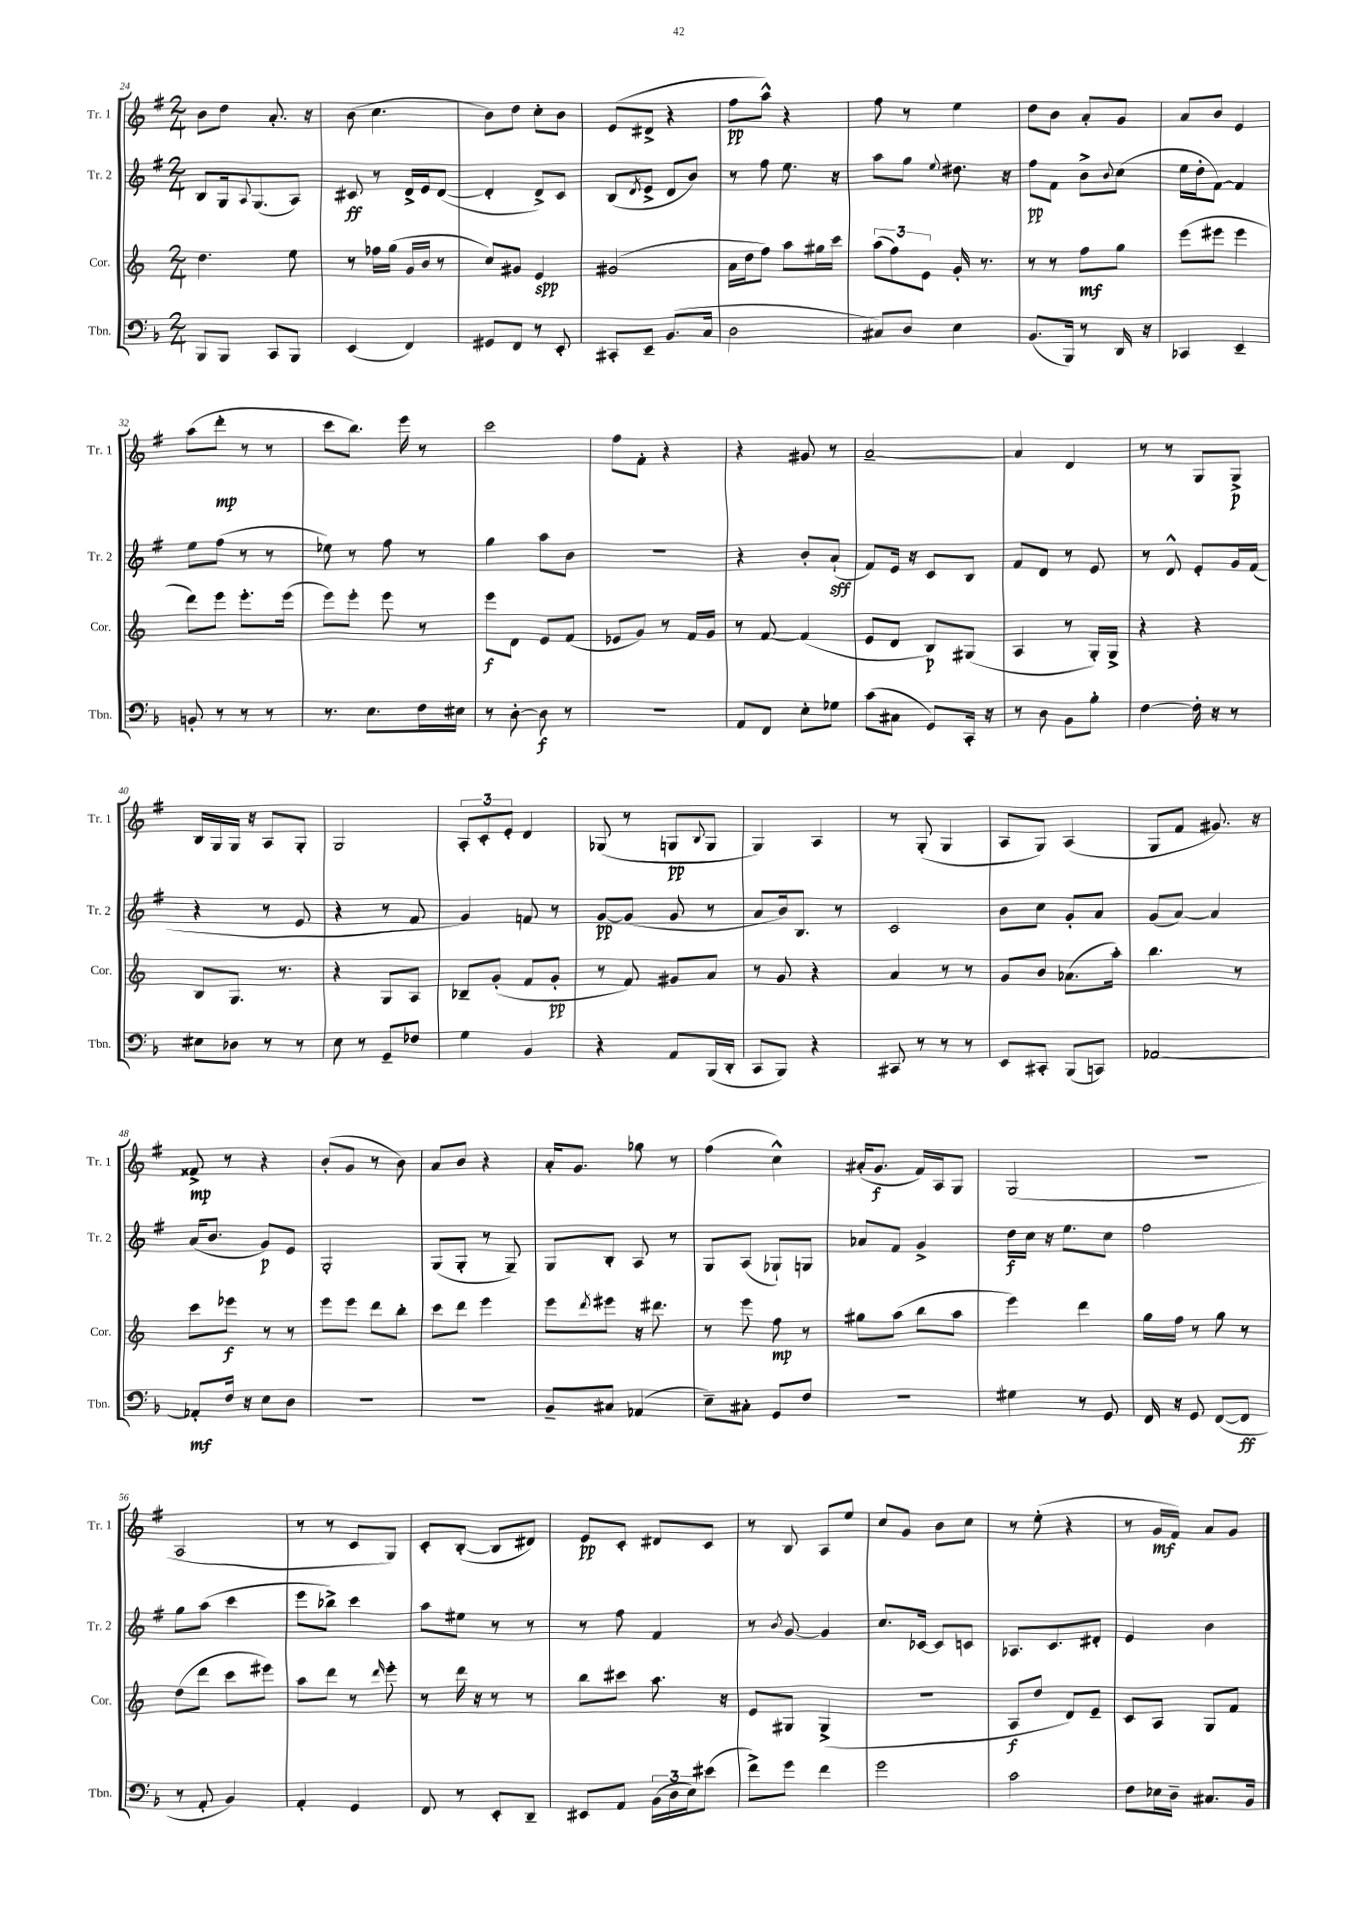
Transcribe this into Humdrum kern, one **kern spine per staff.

**kern	**dynam	**kern	**dynam	**kern	**dynam	**kern	**dynam
*part4	*part4	*part3	*part3	*part2	*part2	*part1	*part1
*staff4	*staff4	*staff3	*staff3	*staff2	*staff2	*staff1	*staff1
*I"Tbn.	*	*I"Cor.	*	*I"Tr. 2	*	*I"Tr. 1	*
*I'Tbn.	*	*I'Cor.	*	*I'Tr. 2	*	*I'Tr. 1	*
*clefF4	*	*clefG2	*	*clefG2	*	*clefG2	*
*k[b-]	*	*k[]	*	*k[f#]	*	*k[f#]	*
*M2/4	*	*M2/4	*	*M2/4	*	*M2/4	*
=24	=24	=24	=24	=24	=24	=24	=24
8BBB-/L	.	4.dd\	.	8B/L	.	8b\L	.
8BBB-/J	.	.	.	16G/k	.	8dd\J	.
.	.	.	.	8qqA/	.	.	.
.	.	.	.	(8.G/	.	.	.
8CC/L	.	.	.	.	.	8.a'/	.
8BBB-/J	.	8ee\	.	8A/J)	.	.	.
.	.	.	.	.	.	16r	.
=25	=25	=25	=25	=25	=25	=25	=25
(4EE/	.	8r	.	8c#X/	ff	(8b\	.
.	.	16ff-X\LL	.	8r	.	4.cc\	.
.	.	(16gg\JJ	.	.	.	.	.
4FF/)	.	16g/LL	.	16d^/LL	.	.	.
.	.	16b/JJ	.	16e/J	.	.	.
.	.	8r	.	([8d/J	.	.	.
=26	=26	=26	=26	=26	=26	=26	=26
8GG#X/L	.	8cc/L)	.	4d'/]	.	8b\L)	.
8FF/J	.	8g#X/J	.	.	.	8dd\J	.
8r	.	4e/	spp	8d^/L)	.	8cc'\L	.
8EE'/	.	.	.	8c/J	.	8b\J	.
=27	=27	=27	=27	=27	=27	=27	=27
8CC#X'/L	.	(2g#X/	.	(8B/L	.	(8e/L	.
.	.	.	.	8qd/	.	.	.
8EE~/J	.	.	.	8e^/J	.	8d#X^/J	.
(8.BB-/L	.	.	.	8d/L	.	4r	.
.	.	.	.	8b/J)	.	.	.
16C/Jk	.	.	.	.	.	.	.
=28	=28	=28	=28	=28	=28	=28	=28
2D\	.	16a\LL	.	8r	.	8ff#\L	pp
.	.	16dd\J	.	.	.	.	.
.	.	8ff\J)	.	8ff#\	.	8aa^^\J)	.
.	.	8aa\L	.	8.ee\	.	4r	.
.	.	16gg#X\L	.	.	.	.	.
.	.	16ccc\JJ	.	16r	.	.	.
=29	=29	=29	=29	=29	=29	=29	=29
8C#X/L)	.	(12aa\L	.	8aa\L	.	8ff#\	.
.	.	12ff\)	.	.	.	.	.
8D/J	.	.	.	8gg\J	.	8r	.
.	.	12e\J	.	.	.	.	.
.	.	.	.	8qqee/	.	.	.
4E\	.	16g'/	.	8.dd#X\	.	4ee\	.
.	.	8.r	.	.	.	.	.
.	.	.	.	16r	.	.	.
=30	=30	=30	=30	=30	=30	=30	=30
(8.BB-/L	.	8r	.	8ff#\L	pp	8dd\L	.
.	.	8r	.	8f#\J	.	8b\J	.
16BBB-/Jk)	.	.	.	.	.	.	.
8r	.	8ff\L	mf	8b^\L	.	8a'/L	.
.	.	.	.	8qqb/	.	.	.
16DD/	.	8gg\J	.	(8cc\J	.	8g/J	.
16r	.	.	.	.	.	.	.
=31	=31	=31	=31	=31	=31	=31	=31
4CC-X/	.	(8eee\L	.	16ee\LL	.	8a/L	.
.	.	.	.	16dd'\J	.	.	.
.	.	8eee#X\J	.	[8f#\J)	.	8b/J	.
4EE~/	.	4eee#\	.	4f#/]	.	4e/	.
!!LO:LB:g=z
=32	=32	=32	=32	=32	=32	=32	=32
8BBn'/	.	8ddd\L)	.	8ee\L	.	(8aa\L	.
8r	.	8eee\J	.	(8ff#\J	.	8ddd'\J	mp
8r	.	8.eee'\L	.	8r	.	8r	.
8r	.	.	.	8r	.	8r	.
.	.	(16eee\Jk	.	.	.	.	.
=33	=33	=33	=33	=33	=33	=33	=33
8.r	.	8eee\L)	.	8ee-X\)	.	8ccc\L	.
.	.	8eee'\J	.	8r	.	8.bb\J)	.
8.E\L	.	.	.	.	.	.	.
.	.	8eee\	.	8ff#\	.	.	.
.	.	.	.	.	.	16eee\	.
16F\L	.	8r	.	8r	.	8r	.
16E#X\JJ	.	.	.	.	.	.	.
=34	=34	=34	=34	=34	=34	=34	=34
8r	.	8eee\L	f	4gg\	.	2ccc\	.
[8D'\	.	8d\J	.	.	.	.	.
8D\]	f	8e/L	.	8aa\L	.	.	.
8r	.	(8f/J	.	8b\J	.	.	.
=35	=35	=35	=35	=35	=35	=35	=35
2r	.	8e-X/L	.	2r	.	8ff#\L	.
.	.	8g/J)	.	.	.	8f#'\J	.
.	.	8r	.	.	.	4r	.
.	.	16f/LL	.	.	.	.	.
.	.	16g/JJ	.	.	.	.	.
=36	=36	=36	=36	=36	=36	=36	=36
8AA/L	.	8r	.	4r	.	4r	.
8FF/J	.	[8f/	.	.	.	.	.
8E'\L	.	(4f/]	.	8b'/L	.	8g#X/	.
8G-X\J	.	.	.	(8a`/J	sff	8r	.
=37	=37	=37	=37	=37	=37	=37	=37
(8c\L	.	8e/L	.	8f#/L)	.	[2a~/	.
8C#X\J	.	8d/J	.	16e/Jk	.	.	.
.	.	.	.	16r	.	.	.
8GG/L)	.	8B/L)	p	8c/L	.	.	.
16CC'/Jk	.	(8G#X/J	.	8B/J	.	.	.
16r	.	.	.	.	.	.	.
=38	=38	=38	=38	=38	=38	=38	=38
8r	.	4A/	.	8f#/L	.	4a/]	.
8D\	.	.	.	8d/J	.	.	.
8BB-\L	.	8r	.	8r	.	4d/	.
8B-'\J	.	16G'/LL)	.	8e/	.	.	.
.	.	16G^/JJ	.	.	.	.	.
=39	=39	=39	=39	=39	=39	=39	=39
[4F\	.	4r	.	8r	.	8r	.
.	.	.	.	8d^^/	.	8r	.
16F'\]	.	4r	.	8e'/L	.	8G/L	.
16r	.	.	.	.	.	.	.
8r	.	.	.	16g/L	.	8G^/J	p
.	.	.	.	(16f#/JJ	.	.	.
!!LO:LB:g=z
=40	=40	=40	=40	=40	=40	=40	=40
8E#X\L	.	8B/L	.	4r	.	16B/LL	.
.	.	.	.	.	.	16G/	.
8D-X\J	.	8.G/J	.	.	.	16G/JJ	.
.	.	.	.	.	.	16r	.
8r	.	.	.	8r	.	8A/L	.
.	.	8.r	.	.	.	.	.
8r	.	.	.	8e/	.	8G'/J	.
=41	=41	=41	=41	=41	=41	=41	=41
8E\	.	4r	.	4r	.	2G/	.
8r	.	.	.	.	.	.	.
8GG~/L	.	8G/L	.	8r	.	.	.
8F-X/J	.	8A/J	.	8f#/	.	.	.
=42	=42	=42	=42	=42	=42	=42	=42
4G\	.	8B-X~/L	.	4g/)	.	12A'/L	.
.	.	.	.	.	.	12c'/	.
.	.	(8g'/J	.	.	.	.	.
.	.	.	.	.	.	12e'/J	.
4BB-/	.	8f/L	.	8fn/	.	4d/	.
.	.	8g'/J	pp	8r	.	.	.
=43	=43	=43	=43	=43	=43	=43	=43
4r	.	8r	.	[8g/L	pp	(8G-X/	.
.	.	8f/)	.	(8g/J]	.	8r	.
8AA/L	.	8g#X/L	.	8g/	.	8Gn/L	pp
.	.	.	.	.	.	8qqB/	.
(16BBB-/L	.	8a/J	.	8r	.	8G/J	.
16DD'/JJ	.	.	.	.	.	.	.
=44	=44	=44	=44	=44	=44	=44	=44
8CC/L	.	8r	.	8a/L	.	4G/)	.
8BBB-/J)	.	8g/	.	16b/k)	.	.	.
.	.	.	.	8.B/J	.	.	.
4r	.	4r	.	.	.	4A/	.
.	.	.	.	8r	.	.	.
=45	=45	=45	=45	=45	=45	=45	=45
8CC#X/	.	4a/	.	2c/	.	8r	.
8r	.	.	.	.	.	(8G'/	.
8r	.	8r	.	.	.	4G/	.
8r	.	8r	.	.	.	.	.
=46	=46	=46	=46	=46	=46	=46	=46
8EE/L	.	8g/L	.	8b\L	.	8A/L	.
8CC#X'/J	.	8b/J	.	8cc\J	.	8G/J)	.
(8BBB-/L	.	(8.a-X\L	.	8g'/L	.	(4A/	.
8CCn/J)	.	.	.	8a/J	.	.	.
.	.	16aa'\Jk)	.	.	.	.	.
=47	=47	=47	=47	=47	=47	=47	=47
[2AA-X/	.	4.bb\	.	(8g/L	.	8G/L	.
.	.	.	.	[8a/J)	.	8f#/J	.
.	.	.	.	4a/]	.	8.g#X/)	.
.	.	8r	.	.	.	.	.
.	.	.	.	.	.	16r	.
!!LO:LB:g=z
=48	=48	=48	=48	=48	=48	=48	=48
8AA-X'/L]	mf	8ccc\L	.	(16a/KL	.	8f##X^/	mp
.	.	.	.	8.b/J	.	.	.
16F/Jk	.	8eee-X\J	f	.	.	8r	.
16r	.	.	.	.	.	.	.
8E\L	.	8r	.	8g/L)	p	4r	.
8D\J	.	8r	.	8e/J	.	.	.
=49	=49	=49	=49	=49	=49	=49	=49
2r	.	8eee\L	.	2G'/	.	(8b'/L	.
.	.	8eee\J	.	.	.	8g/J	.
.	.	8ddd\L	.	.	.	8r	.
.	.	8bb'\J	.	.	.	8b\)	.
=50	=50	=50	=50	=50	=50	=50	=50
2r	.	8ccc\L	.	(8G/L	.	8a/L	.
.	.	8ddd\J	.	8G'/J	.	8b/J	.
.	.	4eee\	.	8r	.	4r	.
.	.	.	.	8G~/)	.	.	.
=51	=51	=51	=51	=51	=51	=51	=51
8BB-~/L	.	8eee\L	.	8G/L	.	16a'/KL	.
.	.	.	.	.	.	8.g/J	.
.	.	8qddd/	.	.	.	.	.
8C#X/J	.	8eee#X\J	.	8B'/J	.	.	.
(4AA-X/	.	16r	.	8A/	.	8gg-X\	.
.	.	8.ddd#X\	.	.	.	.	.
.	.	.	.	8r	.	8r	.
=52	=52	=52	=52	=52	=52	=52	=52
8E~\L)	.	8r	.	8G/L	.	(4ff#\	.
8C#X'\J	.	8eee\	.	(8A/J	.	.	.
8GG/L	.	8ff\	mp	8G-X`/L)	.	4cc^^\)	.
8F/J	.	8r	.	8Gn/J	.	.	.
=53	=53	=53	=53	=53	=53	=53	=53
2r	.	8gg#X\L	.	8a-X/L	.	(16a#X'/KL	.
.	.	.	.	.	.	8.g/J	f
.	.	(8aa\J	.	8f#/J	.	.	.
.	.	8bb\L	.	4g^/	.	16f#/LL)	.
.	.	.	.	.	.	16A/J	.
.	.	8aa\J	.	.	.	8G/J	.
=54	=54	=54	=54	=54	=54	=54	=54
4G#X\	.	4eee\)	.	16dd\LL	f	(2G/	.
.	.	.	.	16cc\JJ	.	.	.
.	.	.	.	16r	.	.	.
.	.	.	.	8.ee\L	.	.	.
8r	.	4ddd\	.	.	.	.	.
8GG/	.	.	.	8cc\J	.	.	.
=55	=55	=55	=55	=55	=55	=55	=55
16FF/	.	16gg\LL	.	2ff#\	.	2r	.
16r	.	16ff\JJ	.	.	.	.	.
8GG/	.	8r	.	.	.	.	.
([8FF/L	.	8gg\	.	.	.	.	.
8FF/J]	ff	8r	.	.	.	.	.
!!LO:LB:g=z
=56	=56	=56	=56	=56	=56	=56	=56
8r	.	(8dd\L	.	8gg\L	.	2A/	.
8AA'/	.	8ddd\J	.	(8aa\J	.	.	.
4BB-/)	.	8ccc\L	.	4ccc\	.	.	.
.	.	8eee#X\J)	.	.	.	.	.
=57	=57	=57	=57	=57	=57	=57	=57
4AA'/	.	8aa\L	.	8eee\L	.	8r	.
.	.	8ddd\J	.	8bb-X^\J)	.	8r	.
4GG/	.	8r	.	4ccc\	.	8c/L	.
.	.	16qqddd/	.	.	.	.	.
.	.	8eee'\	.	.	.	8G/J)	.
=58	=58	=58	=58	=58	=58	=58	=58
8FF/	.	8r	.	8aa\L	.	8c'/L	.
8r	.	16ddd\	.	8ee#X\J	.	([8B'/J	.
.	.	16r	.	.	.	.	.
8EE'/L	.	8r	.	8r	.	8B/L]	.
8DD~/J	.	8r	.	8r	.	8d#X/J)	.
=59	=59	=59	=59	=59	=59	=59	=59
8EE#X/L	.	8bb\L	.	8r	.	8e/L	pp
8AA/J	.	8ccc#X\J	.	8ff#\	.	8c'/J	.
(24BB-\LL	.	8.aa\	.	4f#/	.	8d#X/L	.
24D\	.	.	.	.	.	.	.
24E\J)	.	.	.	.	.	.	.
(8e#X\J	.	.	.	.	.	8c/J	.
.	.	16r	.	.	.	.	.
=60	=60	=60	=60	=60	=60	=60	=60
8f^\L)	.	8e/L	.	8r	.	8r	.
.	.	.	.	8qb/	.	.	.
8g\J	.	8G#X/J	.	[8g/	.	8B/	.
4f\	.	(4G#^/	.	4g/]	.	8A/L	.
.	.	.	.	.	.	8ee/J	.
=61	=61	=61	=61	=61	=61	=61	=61
2g\	.	2r	.	8.cc/L	.	8cc/L	.
.	.	.	.	.	.	8g/J	.
.	.	.	.	[16c-X/Jk	.	.	.
.	.	.	.	8c-/L]	.	8b\L	.
.	.	.	.	8cn/J	.	8cc\J	.
=62	=62	=62	=62	=62	=62	=62	=62
2c\	.	8A/L	f	8.A-X/L	.	8r	.
.	.	8dd/J	.	.	.	(8ee'\	.
.	.	.	.	8.c/	.	.	.
.	.	8d/L)	.	.	.	4r	.
.	.	8e~/J	.	8d#X'/J	.	.	.
=63	=63	=63	=63	=63	=63	=63	=63
8F\L	.	8c/L	.	4e/	.	8r	.
16E-X\L	.	8A/J	.	.	.	16g/LL	mf
16D~\JJ	.	.	.	.	.	16f#/JJ)	.
8.C#X/L	.	8G/L	.	4b\	.	8a/L	.
.	.	8f/J	.	.	.	8g/J	.
16BB-/Jk	.	.	.	.	.	.	.
==	==	==	==	==	==	==	==
*-	*-	*-	*-	*-	*-	*-	*-
